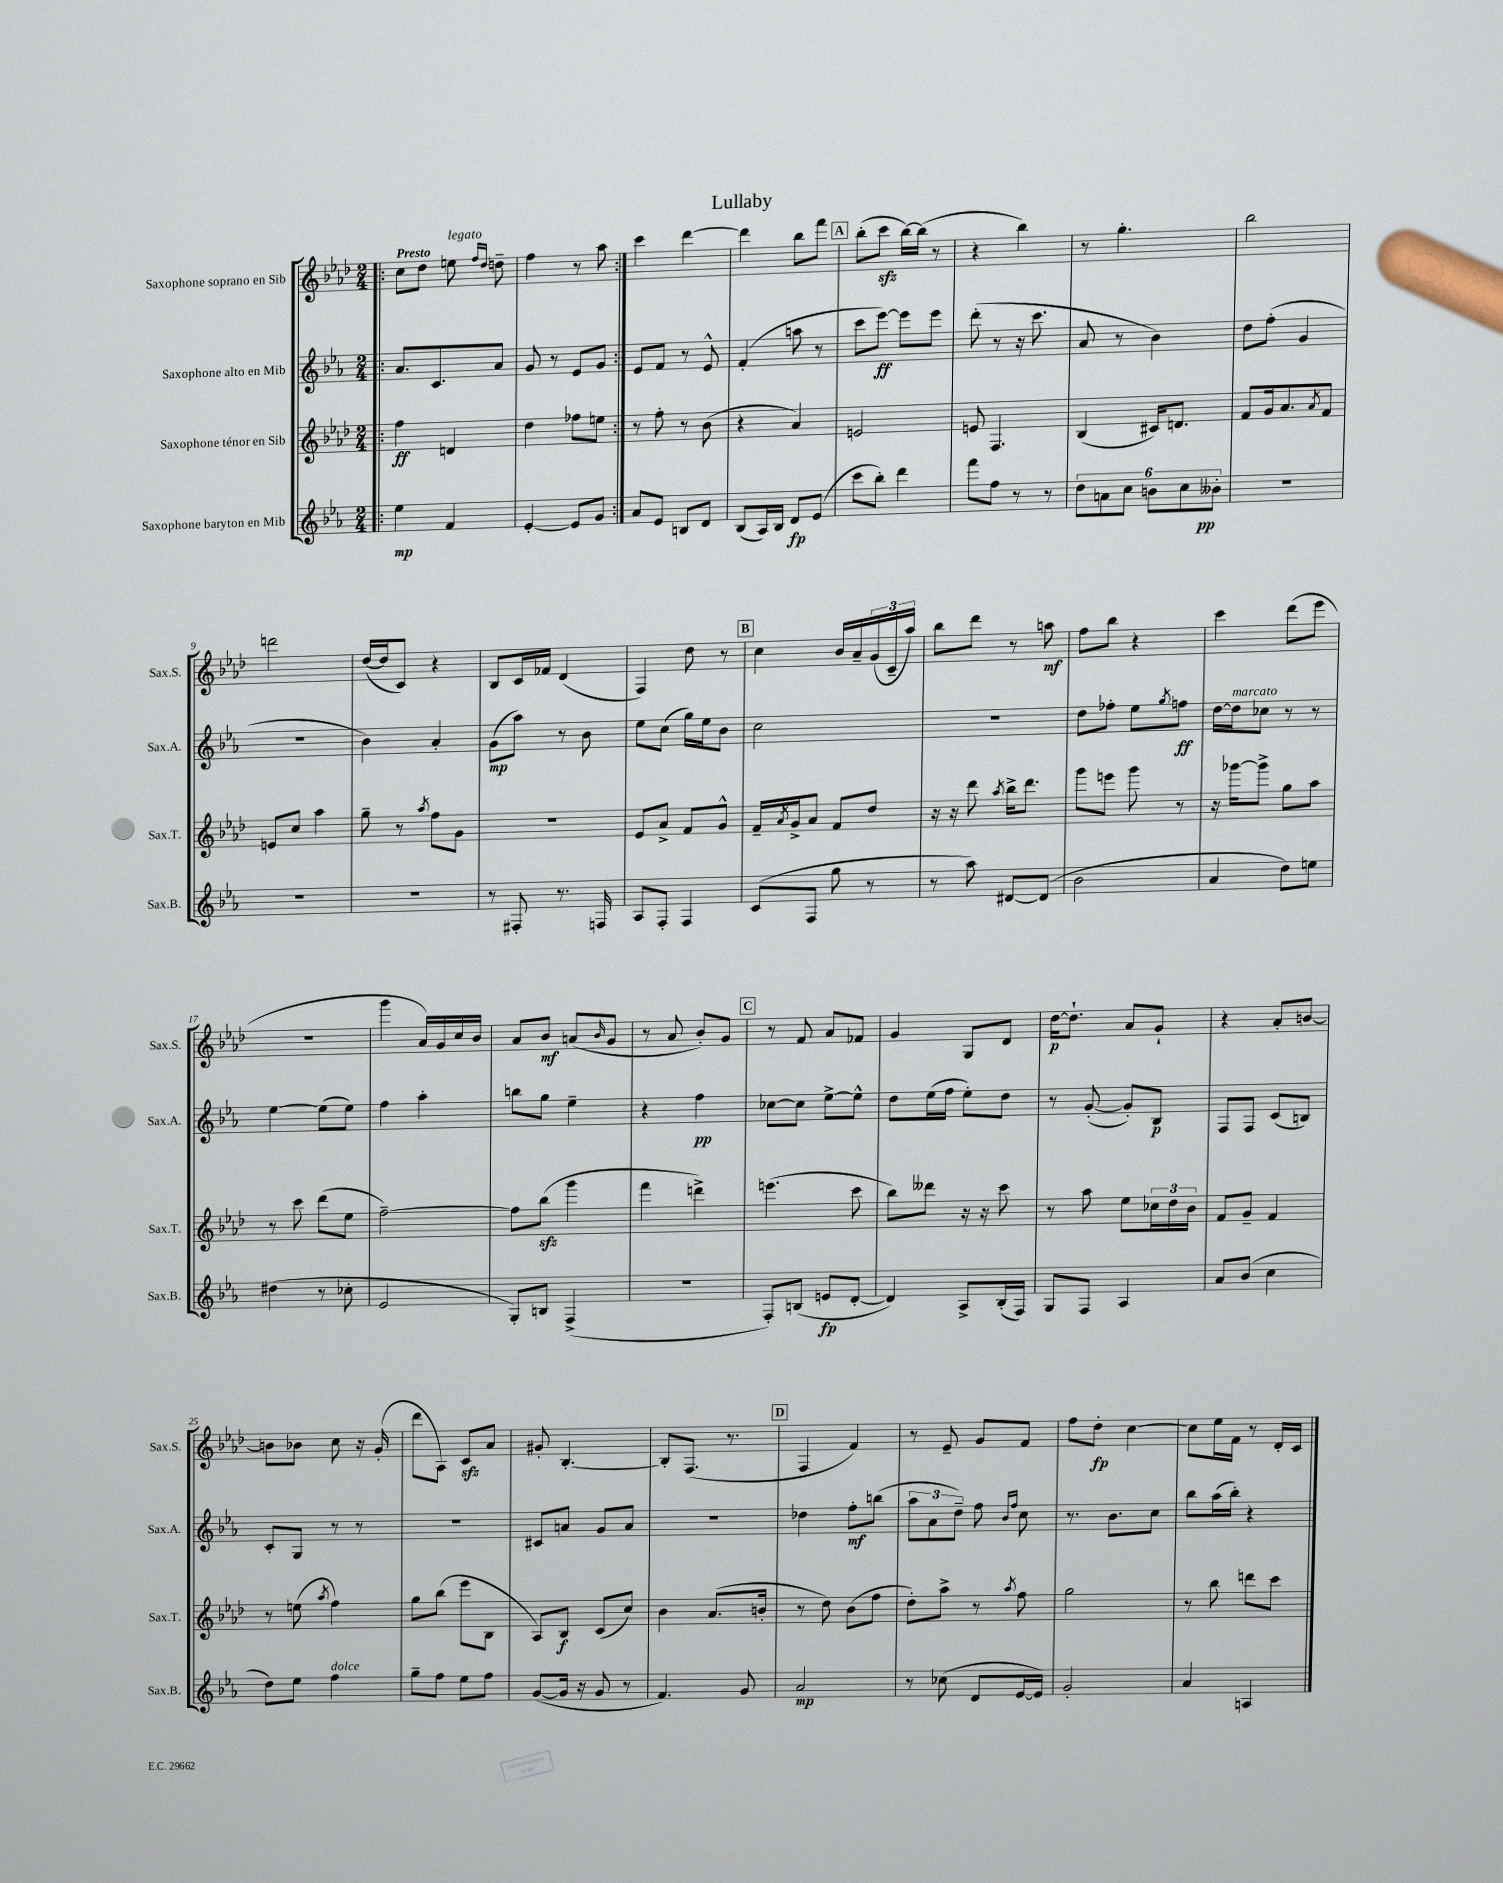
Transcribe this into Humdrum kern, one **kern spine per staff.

**kern	**dynam	**kern	**dynam	**kern	**dynam	**kern	**dynam
*part4	*part4	*part3	*part3	*part2	*part2	*part1	*part1
*staff4	*staff4	*staff3	*staff3	*staff2	*staff2	*staff1	*staff1
*I"Saxophone baryton en Mib	*	*I"Saxophone ténor en Sib	*	*I"Saxophone alto en Mib	*	*I"Saxophone soprano en Sib	*
*I'Sax.B.	*	*I'Sax.T.	*	*I'Sax.A.	*	*I'Sax.S.	*
*clefG2	*	*clefG2	*	*clefG2	*	*clefG2	*
*k[b-e-a-]	*	*k[b-e-a-d-]	*	*k[b-e-a-]	*	*k[b-e-a-d-]	*
*M2/4	*	*M2/4	*	*M2/4	*	*M2/4	*
=1!|:	=1!|:	=1!|:	=1!|:	=1!|:	=1!|:	=1!|:	=1!|:
!	!	!	!	!	!	!LO:TX:a:B:t=Presto	!
4ee-\	mp	4ff\	ff	8.a-/L	.	8cc\L	.
.	.	.	.	.	.	8dd-\J	.
.	.	.	.	8.c/	.	.	.
!	!	!	!	!	!	!LO:TX:a:i:t=legato	!
4f/	.	4dn/	.	.	.	8een\	.
.	.	.	.	.	.	16qqff/LL	.
.	.	.	.	.	.	16qqdd-/JJ	.
.	.	.	.	8a-/J	.	8ddn~\	.
=2	=2	=2	=2	=2	=2	=2	=2
[4e-'/	.	4dd-\	.	8g/	.	4ff\	.
.	.	.	.	8r	.	.	.
8e-/L]	.	8ff-X\L	.	8e-/L	.	8r	.
8g/J	.	8een\J	.	8g/J	.	8aa-\	.
=3:|!	=3:|!	=3:|!	=3:|!	=3:|!	=3:|!	=3:|!	=3:|!
8a-/L	.	8r	.	8e-/L	.	4ccc\	.
8e-/J	.	8ff'\	.	8f/J	.	.	.
8Bn/L	.	8r	.	8r	.	[4ddd-\	.
8d/J	.	(8b-\	.	8e-^^/	.	.	.
=4	=4	=4	=4	=4	=4	=4	=4
(8B-/L	.	4r	.	(4f'/	.	4ddd-\]	.
16A-/L)	.	.	.	.	.	.	.
16B-/JJ	.	.	.	.	.	.	.
8d/L	fp	4a-/)	.	8aan\	.	8bb-\L	.
(8e-/J	.	.	.	8r	.	8fff\J	.
!!LO:REH:place=s1:t=A
=5	=5	=5	=5	=5	=5	=5	=5
8ccc\L	.	2en/	.	8ccc\L	.	(8bb-'\L	.
8bb-'\J)	.	.	.	[8eee-\J)	ff	8ccczz\J	.
4ddd\	.	.	.	8eee-\L]	.	[16bb-\LL)	.
.	.	.	.	.	.	(16bb-\JJ]	.
.	.	.	.	8eee-\J	.	8r	.
=6	=6	=6	=6	=6	=6	=6	=6
8fff\L	.	8en/	.	(8ddd'\	.	4r	.
8ff\J	.	4.F/	.	8r	.	.	.
8r	.	.	.	16r	.	4bb-\)	.
.	.	.	.	8.ccc\	.	.	.
8r	.	.	.	.	.	.	.
=7	=7	=7	=7	=7	=7	=7	=7
12dd\L	.	(4B-/	.	8a-/	.	8r	.
12an\	.	.	.	.	.	.	.
.	.	.	.	8r	.	4.gg'\	.
12cc\J	.	.	.	.	.	.	.
12bn\L	.	16c#X/KL)	.	4b-\)	.	.	.
.	.	8.dn/J	.	.	.	.	.
12cc\	.	.	.	.	.	.	.
12b--X'\J	pp	.	.	.	.	.	.
=8	=8	=8	=8	=8	=8	=8	=8
2r	.	8f/L	.	8dd\L	.	2bb-\	.
.	.	16g/k	.	(8ff'\J	.	.	.
.	.	8.a-/	.	.	.	.	.
.	.	.	.	4g/	.	.	.
.	.	8qa-/	.	.	.	.	.
.	.	8f/J	.	.	.	.	.
!!LO:LB:g=z
=9	=9	=9	=9	=9	=9	=9	=9
2r	.	8en/L	.	2r	.	2dddn\	.
.	.	8cc/J	.	.	.	.	.
.	.	4aa-\	.	.	.	.	.
=10	=10	=10	=10	=10	=10	=10	=10
2r	.	8gg~\	.	4b-\)	.	([16dd-/LL	.
.	.	.	.	.	.	16dd-/J]	.
.	.	8r	.	.	.	8c/J)	.
.	.	8qaa-/	.	.	.	.	.
.	.	8ff\L	.	4a-'/	.	4r	.
.	.	8g\J	.	.	.	.	.
=11	=11	=11	=11	=11	=11	=11	=11
8r	.	2r	.	(8g\L	mp	8B-/L	.
8F#X'/	.	.	.	8aa-\J)	.	16c/L	.
.	.	.	.	.	.	16f-X/JJ	.
8.r	.	.	.	8r	.	(4d-/	.
.	.	.	.	8b-\	.	.	.
16Fn/	.	.	.	.	.	.	.
=12	=12	=12	=12	=12	=12	=12	=12
8A-/L	.	8e-/L	.	8ee-\L	.	4F/)	.
8F'/J	.	8a-^/J	.	(8cc\J	.	.	.
4F/	.	8f/L	.	16gg\LL)	.	8dd-\	.
.	.	.	.	16ee-\J	.	.	.
.	.	8g^^/J	.	8b-\J	.	8r	.
!!LO:REH:place=s1:t=B
=13	=13	=13	=13	=13	=13	=13	=13
(8c/L	.	16f~/LL	.	2cc\	.	4cc\	.
.	.	8qa-/	.	.	.	.	.
.	.	16g^/J	.	.	.	.	.
8F/J	.	8a-/J	.	.	.	.	.
8gg\	.	8f/L	.	.	.	16b-/LL	.
.	.	.	.	.	.	16a-~/	.
8r	.	8dd-/J	.	.	.	(24g/	.
.	.	.	.	.	.	24c~/	.
.	.	.	.	.	.	24aa-/JJ)	.
=14	=14	=14	=14	=14	=14	=14	=14
8r	.	16r	.	2r	.	8bb-\L	.
.	.	16r	.	.	.	.	.
8aa-\)	.	8ddd-\	.	.	.	8ddd-\J	.
.	.	8qaa-/	.	.	.	.	.
[8d#X/L	.	16bb-^\KL	.	.	.	8r	.
.	.	8.ddd-\J	.	.	.	.	.
(8d#/J]	.	.	.	.	.	8aan\	mf
=15	=15	=15	=15	=15	=15	=15	=15
2b-\	.	8ggg\L	.	8dd\L	.	8ff\L	.
.	.	8eeen\J	.	8ff-X'\J	.	8bb-\J	.
.	.	8ggg\	.	8ee-\L	.	4r	.
.	.	.	.	8qgg/	.	.	.
.	.	8r	.	8ffn\J	ff	.	.
=16	=16	=16	=16	=16	=16	=16	=16
4a-/	.	16r	.	[16dd\LL	.	4ccc\	.
!	!	!	!	!LO:TX:a:i:t=marcato	!	!	!
.	.	[16ggg-X\KL	.	16dd\J]	.	.	.
.	.	8ggg-^\J]	.	8cc-X\J	.	.	.
8dd\L)	.	8gg\L	.	8r	.	(8ddd-\L	.
8een\J	.	8aa-\J	.	8r	.	8eee-\J	.
!!LO:LB:g=z
=17	=17	=17	=17	=17	=17	=17	=17
(4dd#X\	.	8r	.	[4ee-\	.	2r	.
.	.	8ccc\	.	.	.	.	.
8r	.	(8ddd-\L	.	(8ee-\L]	.	.	.
8cc-X'\	.	8ee-\J	.	8ee-\J)	.	.	.
=18	=18	=18	=18	=18	=18	=18	=18
2e-/	.	[2ff~\)	.	4ff\	.	4ggg\	.
.	.	.	.	4aa-'\	.	16a-/LL)	.
.	.	.	.	.	.	16g/	.
.	.	.	.	.	.	16cc/	.
.	.	.	.	.	.	16b-/JJ	.
=19	=19	=19	=19	=19	=19	=19	=19
8G'/L)	.	8ff\L]	.	8bbn\L	.	8a-/L	.
8Bn/J	.	(8bb-zz\J	.	8gg\J	.	8b-/J	mf
(4F^/	.	4ggg\	.	4ee-~\	.	(8an/L	.
.	.	.	.	.	.	16qqb-/	.
.	.	.	.	.	.	8g/J	.
=20	=20	=20	=20	=20	=20	=20	=20
2r	.	4fff\	.	4r	.	8r	.
.	.	.	.	.	.	8a-/	.
.	.	4dddn^\)	.	4ff\	pp	8b-'/L)	.
.	.	.	.	.	.	8g/J	.
!!LO:REH:place=s1:t=C
=21	=21	=21	=21	=21	=21	=21	=21
8F'/L)	.	(4.eeen\	.	[8cc-X\L	.	8r	.
(8Bn/J	.	.	.	8cc-\J]	.	8f/	.
8en/L	fp	.	.	[8ee-^\L	.	8a-/L	.
[8d'/J	.	8ccc\	.	8ee-^^\J]	.	8f-X/J	.
=22	=22	=22	=22	=22	=22	=22	=22
4d/])	.	8bb-\L)	.	8dd\L	.	4g/	.
.	.	8ddd--X\J	.	(16ee-\L	.	.	.
.	.	.	.	16ff\JJ	.	.	.
8A-^/L	.	16r	.	8ee-'\L)	.	8G/L	.
.	.	16r	.	.	.	.	.
(16B-'/L	.	8ccc\	.	8dd\J	.	8d-/J	.
16F/JJ)	.	.	.	.	.	.	.
=23	=23	=23	=23	=23	=23	=23	=23
8G/L	.	8r	.	8r	.	[16dd-\KL	p
.	.	.	.	.	.	8.dd-`\J]	.
8F/J	.	8aa-\	.	([8g'/	.	.	.
4A-/	.	8ee-\L	.	8g'/L])	.	8a-/L	.
.	.	24cc-X\L	.	8B-/J	p	8g`/J	.
.	.	24dd-\	.	.	.	.	.
.	.	24b-\JJ	.	.	.	.	.
=24	=24	=24	=24	=24	=24	=24	=24
8a-/L	.	8f/L	.	8F/L	.	4r	.
(8b-/J	.	8g~/J	.	8F/J	.	.	.
4cc\	.	4f/	.	(8c/L	.	8a-'/L	.
.	.	.	.	8Bn/J)	.	[8bn/J	.
!!LO:LB:g=z
=25	=25	=25	=25	=25	=25	=25	=25
8dd\L)	.	8r	.	8c'/L	.	8bn\L]	.
8ee-\J	.	(8een\	.	8G/J	.	8b-X\J	.
.	.	8qaa-/	.	.	.	.	.
!LO:TX:a:i:t=dolce	!	!	!	!	!	!	!
4ff\	.	4ff\)	.	8r	.	8cc\	.
.	.	.	.	8r	.	16r	.
.	.	.	.	.	.	(16g'/	.
=26	=26	=26	=26	=26	=26	=26	=26
8gg~\L	.	8gg\L	.	2r	.	8ddd-\L	.
8ff\J	.	(8bb-\J	.	.	.	8A-\J)	.
8ee-\L	.	8eee-\L	.	.	.	8czz/L	.
8ff\J	.	8B-\J	.	.	.	8a-/J	.
=27	=27	=27	=27	=27	=27	=27	=27
([8g/L	.	8A-/L)	.	8c#X/L	.	8g#X'/	.
16g/Jk]	.	8B-/J	f	8an/J	.	[4.B-'/	.
16r	.	.	.	.	.	.	.
8g/	.	(8c/L	.	8g/L	.	.	.
8r	.	8cc/J)	.	8a/J	.	.	.
=28	=28	=28	=28	=28	=28	=28	=28
4.f/)	.	4b-\	.	2r	.	8B-'/L]	.
.	.	.	.	.	.	(8.F/J	.
.	.	(8.a-/L	.	.	.	.	.
.	.	.	.	.	.	8.r	.
8g/	.	.	.	.	.	.	.
.	.	16bn'/Jk	.	.	.	.	.
!!LO:REH:place=s1:t=D
=29	=29	=29	=29	=29	=29	=29	=29
2a-/	mp	8r	.	4dd-X\	.	4F/	.
.	.	8dd-\)	.	.	.	.	.
.	.	(8b-\L	.	8ff'\L	mf	4f/)	.
.	.	8ff\J	.	(8bbn\J	.	.	.
=30	=30	=30	=30	=30	=30	=30	=30
8r	.	8dd-'\L)	.	12aa-\L	.	8r	.
.	.	.	.	12a-\	.	.	.
(8cc-X\	.	8aa-^\J	.	.	.	8e-~/	.
.	.	.	.	12dd~\J)	.	.	.
8d/L	.	8r	.	8ff\	.	8g/L	.
.	.	.	.	16qqb-/LL	.	.	.
.	.	8qaa-/	.	16qqff/JJ	.	.	.
[16e-/L	.	8ff\	.	8cc\	.	8f/J	.
16e-/JJ])	.	.	.	.	.	.	.
=31	=31	=31	=31	=31	=31	=31	=31
2g'/	.	2gg\	.	8.r	.	8ff\L	.
.	.	.	.	.	.	8dd-'\J	fp
.	.	.	.	8.b-\L	.	.	.
.	.	.	.	.	.	[4cc\	.
.	.	.	.	8cc\J	.	.	.
=32	=32	=32	=32	=32	=32	=32	=32
4a-/	.	8r	.	8bb-\L	.	8cc\L]	.
.	.	8bb-\	.	(16aa-\L	.	16ee-\L	.
.	.	.	.	16bb-'\JJ)	.	16f\JJ	.
4An/	.	8dddn\L	.	4r	.	8r	.
.	.	8ccc\J	.	.	.	16d-'/LL	.
.	.	.	.	.	.	16c/JJ	.
==	==	==	==	==	==	==	==
*-	*-	*-	*-	*-	*-	*-	*-
